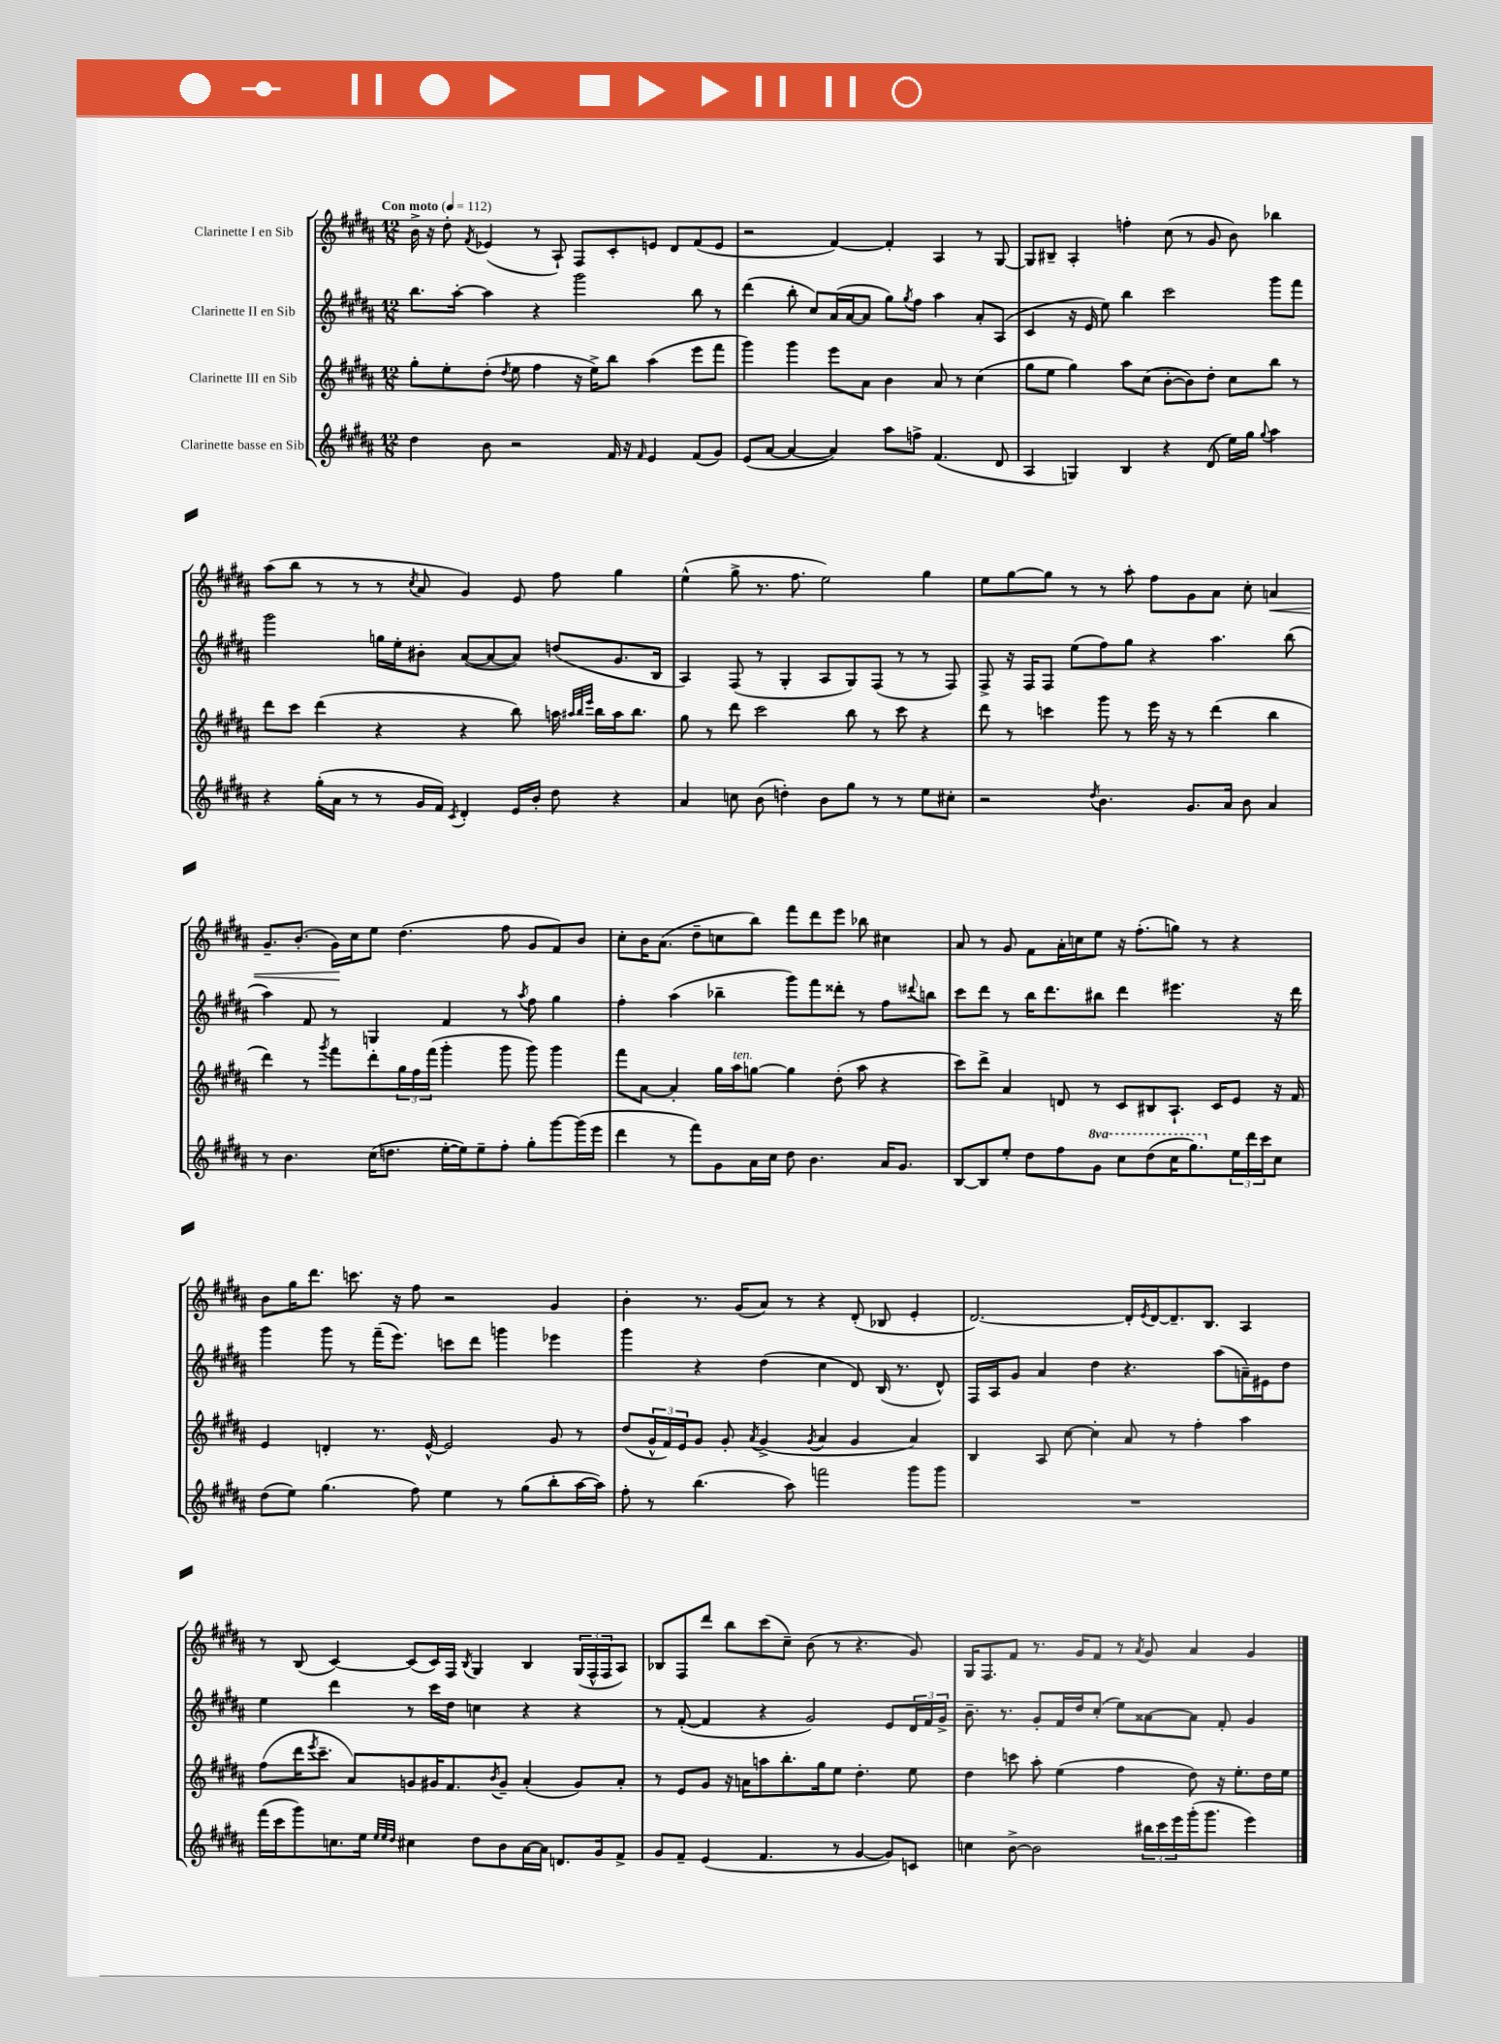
<<
\new StaffGroup <<
\new Staff = "s0" \with { instrumentName = "Clarinette I en Sib" } {
    \clef treble \key b \major \numericTimeSignature \time 12/8 \tempo "Con moto" 4 = 112
    b'16-> r16 dis''8-. \acciaccatura { fis'8 } ees'4( r8 ais8-!) fis8 cis'8-. e'8 dis'8 fis'8( e'8 |
    r2 fis'4~) fis'4-. ais4 r8 gis8~ |
    gis8 bis8-- ais4-. f''4-. cis''8( r8 gis'8 b'8) bes''4 |
    ais''8( b''8 r8 r8 r8 \acciaccatura { cis''8 } ais'8 gis'4) e'8 fis''8 gis''4 |
    e''4-^( gis''8-> r8. fis''8. e''2) gis''4 |
    e''8 gis''8~ gis''8 r8 r8 ais''8-. fis''8 gis'8 ais'8 cis''8-. a'4\< |
    gis'8.-- b'8.-.( gis'16\!) cis''16 e''8 dis''4.( fis''8 gis'8 fis'8) b'8 |
    cis''8-. b'16 ais'8.( dis''8-- c''8 b''8) fis'''8 dis'''8 e'''8 bes''8 cis''4 |
    ais'8 r8 gis'8 fis'8 ais'16-. c''16 e''8 r16 fis''8.-.( g''8) r8 r4 |
    b'8 gis''16 dis'''8. c'''8. r16 fis''8 r2 gis'4 |
    b'4-. r8. gis'16( ais'8) r8 r4 dis'8-.( bes8 e'4-. |
    dis'2.~) dis'16-. \acciaccatura { e'8 } dis'16~ dis'8.-- b8. ais4 |
    r8 b8( cis'4~) cis'8( cis'16) fis16 \acciaccatura { b8 } gis4 b4 \tuplet 3/2 { gis16( fis16-^ fis16 } ais8) |
    bes8 fis8 dis'''8 b''8 cis'''8( cis''8--) b'8( r8 r4. gis'8) |
    gis16 fis8. fis'8 r8. gis'16 fis'8 r8 \acciaccatura { ais'8 } gis'8 ais'4 gis'4 \bar "|." |
}
\new Staff = "s1" \with { instrumentName = "Clarinette II en Sib" } {
    \clef treble \key b \major \numericTimeSignature \time 12/8
    b''8. ais''16~-. ais''4 r4 gis'''2 b''8 r8 |
    dis'''4( b''8-. cis''8) ais'16( ais'16~ ais'8 gis''8) \acciaccatura { gis''8 } fis''8 ais''4 ais'8-. ais8( |
    cis'4 r16 e'16 e''8) b''4 cis'''2 gis'''8 fis'''8 |
    gis'''2 g''16 e''16-. bis'8-. ais'8~( ais'8~ ais'8) d''8( gis'8. b16 |
    ais4) fis8( r8 gis4-. ais8 gis8) fis8( r8 r8 fis8) |
    fis8-> r16 fis16 fis8 e''8( fis''8) gis''8 r4 ais''4. b''8( |
    ais''4) fis'8 r8 g4 fis'4 r8 \acciaccatura { ais''8 } fis''8 gis''4 |
    fis''4-. ais''4( bes''4-- gis'''8) fis'''8 disis'''8-. r8 fis''8 \appoggiatura { dis'''8 } b''8 |
    cis'''8 dis'''8 r8 b''16 dis'''8. bis''8 dis'''4 eis'''4. r16 dis'''16 |
    gis'''4 gis'''8 r8 fis'''16--( e'''8.) c'''8 dis'''8 g'''4 ees'''4 |
    gis'''4 r4 dis''4( cis''4 dis'8) b16( r8. dis'8-^) |
    fis16 ais16 gis'8 ais'4 dis''4 r4. ais''8( a'16--) eis'16 dis''8 |
    e''4 dis'''4 r8 cis'''16 dis''16 c''4 r4 r4 |
    r8 fis'8~-.( fis'4 r4 gis'2) e'8 \tuplet 3/2 { dis'16 fis'16 gis'16-> } |
    b'8.-- r8. gis'8-. fis'16 dis''16 cis''8-.( e''8) aisis'8~ aisis'8 fis'8-. gis'4 \bar "|." |
}
\new Staff = "s2" \with { instrumentName = "Clarinette III en Sib" } {
    \clef treble \key b \major \numericTimeSignature \time 12/8
    gis''8-. e''8-. dis''8-.( \acciaccatura { dis''8 } e''8 fis''4 r16 e''16->) b''8 ais''4( e'''8 fis'''8 |
    gis'''4) gis'''4 e'''8 ais'8 b'4 ais'8 r8 cis''4( |
    gis''8 e''8 gis''4) ais''8 cis''8( b'8~-. b'8) dis''8-. cis''8 b''8 r8 |
    dis'''8 cis'''8 dis'''4( r4 r4 b''8) a''16 \grace { ais''32 b''32 e'''32 } b''16 ais''16 b''8. |
    gis''8 r8 dis'''8 cis'''2 b''8 r8 cis'''8 r4 |
    dis'''8 r8 c'''4 gis'''8 r8 e'''16 r16 r8 dis'''4( b''4 |
    dis'''4) r8 \acciaccatura { gis'''8 } fis'''8 dis'''8-. \tuplet 3/2 { gis''16 fis''16 fis'''16( } gis'''4-. gis'''8 gis'''8) gis'''4 |
    fis'''8 ais'8~ ais'4-. gis''16 ais''16^\markup { \italic "ten." } g''8~ g''4 dis''8-.( ais''8 r4 |
    cis'''8) dis'''8-> ais'4 d'8 r8 cis'8 bis8 ais8.-! cis'16 e'8 r16 fis'16 |
    e'4 d'4-. r8. e'16~-^ e'2 gis'8 r8 |
    dis''8( \tuplet 3/2 { gis'16-^ fis'16) e'16 } gis'8 gis'8-. \acciaccatura { ais'8 } gis'4->( \acciaccatura { gis'8 } ais'4 gis'4 ais'4) |
    b4 ais8 cis''8~ cis''4-. ais'8 r8 fis''4-. ais''4 |
    fis''8( dis'''16 \acciaccatura { e'''8 } cis'''8.-- ais'8) g'8 gis'16 fis'8. \acciaccatura { b'8 } gis'8-- ais'4-.( gis'8) ais'8-. |
    r8 e'8 gis'8 r16 a'16 a''8 b''8.-. gis''16 e''8 dis''4.-. e''8 |
    dis''4 c'''8 ais''8-. e''4( fis''4 dis''8) r16 e''8.-. dis''16 e''16 \bar "|." |
}
\new Staff = "s3" \with { instrumentName = "Clarinette basse en Sib" } {
    \clef treble \key b \major \numericTimeSignature \time 12/8 \set Staff.ottavationMarkups = #ottavation-simple-ordinals
    dis''4 b'8 r2 fis'16 r16 \grace { fis'16 } e'4 fis'8( gis'8) |
    e'8( ais'8~ ais'4~ ais'4) ais''8 f''8-> fis'4.( dis'8 |
    ais4 g4) b4 r4 dis'8( e''16) gis''16 \appoggiatura { gis''8 } ais''4 |
    r4 gis''16-.( ais'16 r8 r8 gis'16 fis'16) \acciaccatura { cis'8 } dis'4-. e'16 b'16-. dis''8 r4 |
    ais'4 c''8 b'8( d''4-.) b'8 gis''8 r8 r8 e''8 cis''8-. |
    r2 \acciaccatura { dis''8 } b'4. gis'8. ais'16 b'8 ais'4 |
    r8 b'4. cis''16( d''8. e''16~-. e''16) e''8-- fis''8-. gis''8-. gis'''8~ gis'''16( e'''16 |
    dis'''4 r8 fis'''8) gis'8 ais'16 cis''16 dis''8 b'4. ais'16 gis'8. |
    b8~ b8 e''8-. dis''8 fis''8 \ottava #1 gis''8 cis'''8 dis'''8( cis'''16 gis'''8.) \ottava #0 \tuplet 3/2 { e''16 dis'''16 cis'''16 } cis''8 |
    dis''8( e''8) gis''4.( fis''8) e''4 r8 gis''8( b''8-. ais''16~ ais''16) |
    fis''8-. r8 b''4.( ais''8) f'''2 gis'''8 gis'''8 |
    R1. |
    fis'''16( cis'''16 gis'''8) c''8. e''16 \grace { e''32 e''32 dis''32 } cis''4 dis''8 b'8 ais'16~ ais'16 d'8. gis'16 fis'8-> |
    gis'8 fis'8-- e'4( fis'4. r8 gis'4~ gis'8) c'8 |
    c''4 b'8~-> b'2 \tuplet 3/2 { bis''16 cis'''16 e'''16 } gis'''16-.( gis'''8. e'''4) \bar "|." |
}
>>
>>
\layout { \context { \Score \remove "Bar_number_engraver" } }
